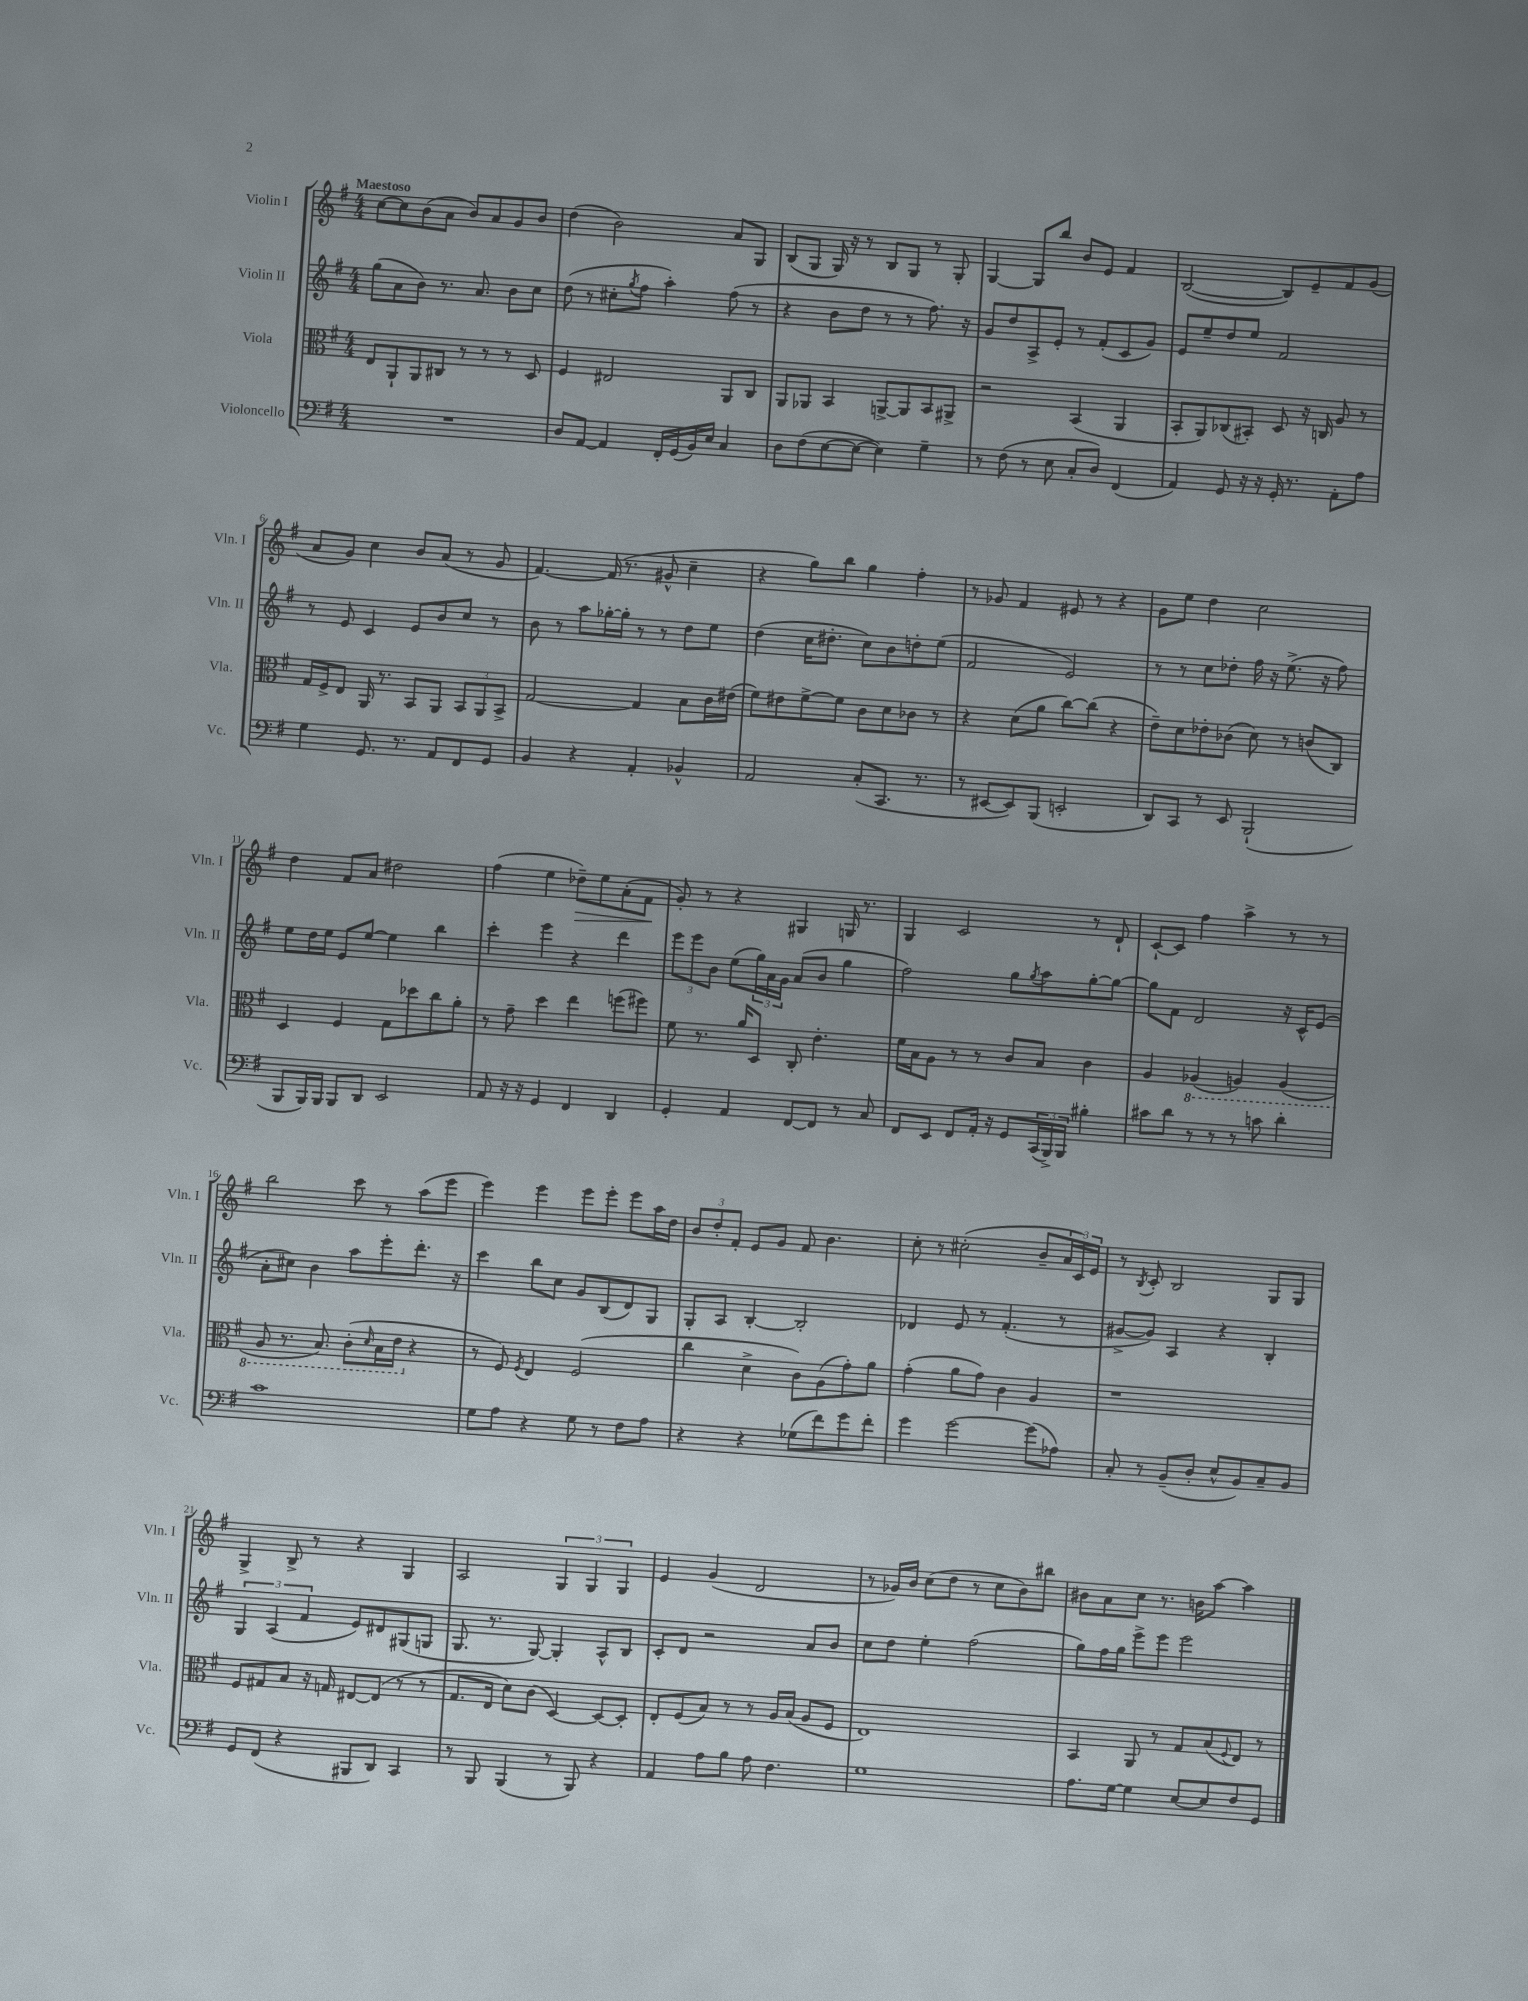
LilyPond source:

<<
\new StaffGroup <<
\new Staff = "s0" \with { instrumentName = "Violin I" shortInstrumentName = "Vln. I" } {
    \clef treble \key g \major \numericTimeSignature \time 4/4 \tempo "Maestoso"
    c''8~ c''8 b'8( a'8 b'8) a'8 g'8 b'8 |
    d''4( b'2) a'8 g8 |
    b8( g8 g16) r16 r8 b8 g8 r8 g8-. |
    g4~ g8 b''8 b'8 e'8 fis'4 |
    b2~( b8) e'8-- fis'8 g'8( |
    a'8 g'8) c''4 b'8 a'8( r8 g'8 |
    fis'4.~) fis'16( r8. gis'8-^ c''4-- |
    r4 g''8) b''8 g''4 fis''4-. |
    r8 ges'8 fis'4 eis'8 r8 r4 |
    g'8 e''8 d''4 c''2 |
    d''4 fis'8 a'8 dis''2 |
    fis''4( e''4 des''8--\>) e''8 a'8-.( fis'8\! |
    g'8-.) r8 r4 gis4 g16 r8. |
    g4 c'2 r8 d'8-! |
    c'8~-! c'8 fis''4 a''4-> r8 r8 |
    b''2 c'''8 r8 a''8( e'''8 |
    e'''4) e'''4 e'''8 e'''8-. e'''8 a''16 d''16 |
    \tuplet 3/2 { b'8 d''8-. fis'8-. } e'8 g'8 fis'8 b'4. |
    c''8-. r8 cis''2-.( b'8-- \tuplet 3/2 { a'16 c'16) e'16 } |
    r8 \acciaccatura { b8 } c'8-. b2 g8 g8 |
    g4-> b8-> r8 r4 g4 |
    a2 \tuplet 3/2 { g4 g4 g4 } |
    e'4 g'4( d'2 |
    r8 ges'16) b'16 c''8( d''8 r8 c''8 b'8) bis''8 |
    bis'8 a'8 c''8 r8. b'16 a''8~ a''4 \bar "|." |
}
\new Staff = "s1" \with { instrumentName = "Violin II" shortInstrumentName = "Vln. II" } {
    \clef treble \key g \major \numericTimeSignature \time 4/4
    g''8( a'8 b'8) r8. a'8. b'8 c''8 |
    d''8( r8 cis''8-. \acciaccatura { g''8 } fis''8 a''4-.) fis''8( r8 |
    r4 b'8 d''8 r8 r8 fis''8.) r16 |
    g'8 d''8 a8-> e'8-. r8 fis'8-.( c'8 g'8) |
    e'8 e''8-- d''8 e''8 fis'2 |
    r8 e'8 c'4 e'8 b'8 c''8 r8 |
    b'8 r8 a''8 ges''16~-. ges''16-. r8 r8 d''8 e''8 |
    d''4( c''16 dis''8.-. c''8) b'8 d''8-. e''8( |
    fis'2 e'2) |
    r8 r8 c''8 des''8-. fis''16 r16 e''8.->( r16 fis''8) |
    e''8 d''16 e''16 e'8 e''8~ e''4 b''4 |
    c'''4-. e'''4 r4 d'''4 |
    \tuplet 3/2 { e'''8 e'''8 b'8 } e''8( \tuplet 3/2 { g''16) a'16 g'16 } a'8( b'8 g''4 |
    fis''2) g''8 \acciaccatura { g''8 } a''8 g''8~-. g''8~ |
    g''8 fis'8 d'2 r16 c'16-^ e'8( |
    a'8-. cis''8) b'4 a''8 e'''8-. d'''8.-. r16 |
    c'''4 b''8 c''8 g'8 b8( d'8) g8 |
    g8-. a8 b4~-. b2-. |
    des'4 e'8 r8 fis'4.-.( r8 |
    gis'8~-> gis'8) a4 r4 b4-. |
    \tuplet 3/2 { g4 a4( fis'4 } e'8) dis'8 gis8( g8 |
    g8. r8. g8~) g4-. a8-^ b8 |
    c'8-. d'8 r2 a'8 b'8 |
    c''8 d''8 e''4-. fis''2( |
    g''8) fis''16 g''16 e'''8-> e'''8 e'''2 \bar "|." |
}
\new Staff = "s2" \with { instrumentName = "Viola" shortInstrumentName = "Vla." } {
    \clef alto \key g \major \numericTimeSignature \time 4/4
    e8 a,8-! a,8 cis8 r8 r8 r8 d8 |
    fis4 eis2 a,8 c8 |
    a,8 aes,8 b,4 a,8~-> a,8 b,8 ais,8-> |
    r2 b,4( a,4 |
    b,8-. a,8) ces8( bis,8-.) d8 r16 c16 a8 r8 |
    g16 fis16-> e8 a,16 r8. b,8 a,8 \tuplet 3/2 { b,8 a,8 b,8-> } |
    g2~ g4 b8 c'16 eis'16( |
    fis'8) eis'8 fis'8~-> fis'8 c'8 d'8 ces'8 r8 |
    r4 d'8( a'8 c''8~) c''8( r4 |
    e'8--) d'8 ees'8-. ces'8( d'8) r8 c'8( c8) |
    d4 fis4 g8 des''8 c''8 a'8-. |
    r8 g'8-- d''4 e''4 f''8( fis''8) |
    fis'8 r8. a'16 d8 c8-. e'4.-. |
    fis'16 b16 a8 r8 r8 c'8 b8 c'4 |
    a4 \ottava #-1 aes,4( a,4) a,4( |
    a,8 r8. b,8.) c8-.( \grace { d16 } b,16 e16 \ottava #0 r4 |
    r8 fis8) \acciaccatura { fis8 } e4 fis2( |
    c''4 d'4-> c'8) a8( g'8-.) a'8 |
    g'4-.( a'8 g'8) c'4 a4 |
    r1 |
    fis8 gis8 b8 r16 g16 eis8~ eis8( r8 r8 |
    g8. e16 d'8) c'8( d4~) d8~ d8-. |
    e8-. fis8( b8) r8 r8 a16 b16( a8 fis8 |
    e1) |
    b,4 a,8 r8 g8 b8( \appoggiatura { fis8 } e8) r8 \bar "|." |
}
\new Staff = "s3" \with { instrumentName = "Violoncello" shortInstrumentName = "Vc." } {
    \clef bass \key g \major \numericTimeSignature \time 4/4
    R1 |
    d8 a,8~ a,4 fis,16-. g,16( b,16) e16 c4 |
    d8 fis8( e8~ e8~ e4) g4-- |
    r8 fis8( r8 e8 c8-. d8) fis,4( |
    a,4) g,8 r16 r16 g,16-. r8. a,8-. a8 |
    g4 g,8. r8. a,8 fis,8 g,8 |
    b,4 r4 a,4-. bes,4-^ |
    a,2 c8-.( c,8. r8. |
    r8 eis,8~ eis,8) b,,8( e,2-. |
    d,8) c,8 r8 e,8 b,,2-!( |
    b,,8 b,,16) b,,16 b,,8 d,8 e,2 |
    a,8 r16 r16 g,4 fis,4 d,4 |
    g,4-. a,4 fis,8~ fis,8 r8 c8 |
    fis,8 e,8 fis,8 a,16-. r16 g,8 \tuplet 3/2 { c,16( b,,16->) b,,16 } bis4-. |
    cis'8 d'8 r8 r8 r8 c'8 d'4-. |
    c'1 |
    g8 a8 r4 g8 r8 fis8 a8 |
    r4 r4 ges8( fis'8) g'8 fis'8-. |
    g'4 g'2~ g'8( aes8) |
    c8-. r8 b,8--( d8-. e8-^ b,8) c8-- b,8 |
    g,8 fis,8( r4 bis,,8 d,8) c,4 |
    r8 b,,8 b,,4( r8 b,,8) r4 |
    a,4 a8 b8 a8 fis4. |
    g1 |
    a8. g16~ g4 e8~ e8 fis8 g,8 \bar "|." |
}
>>
>>
